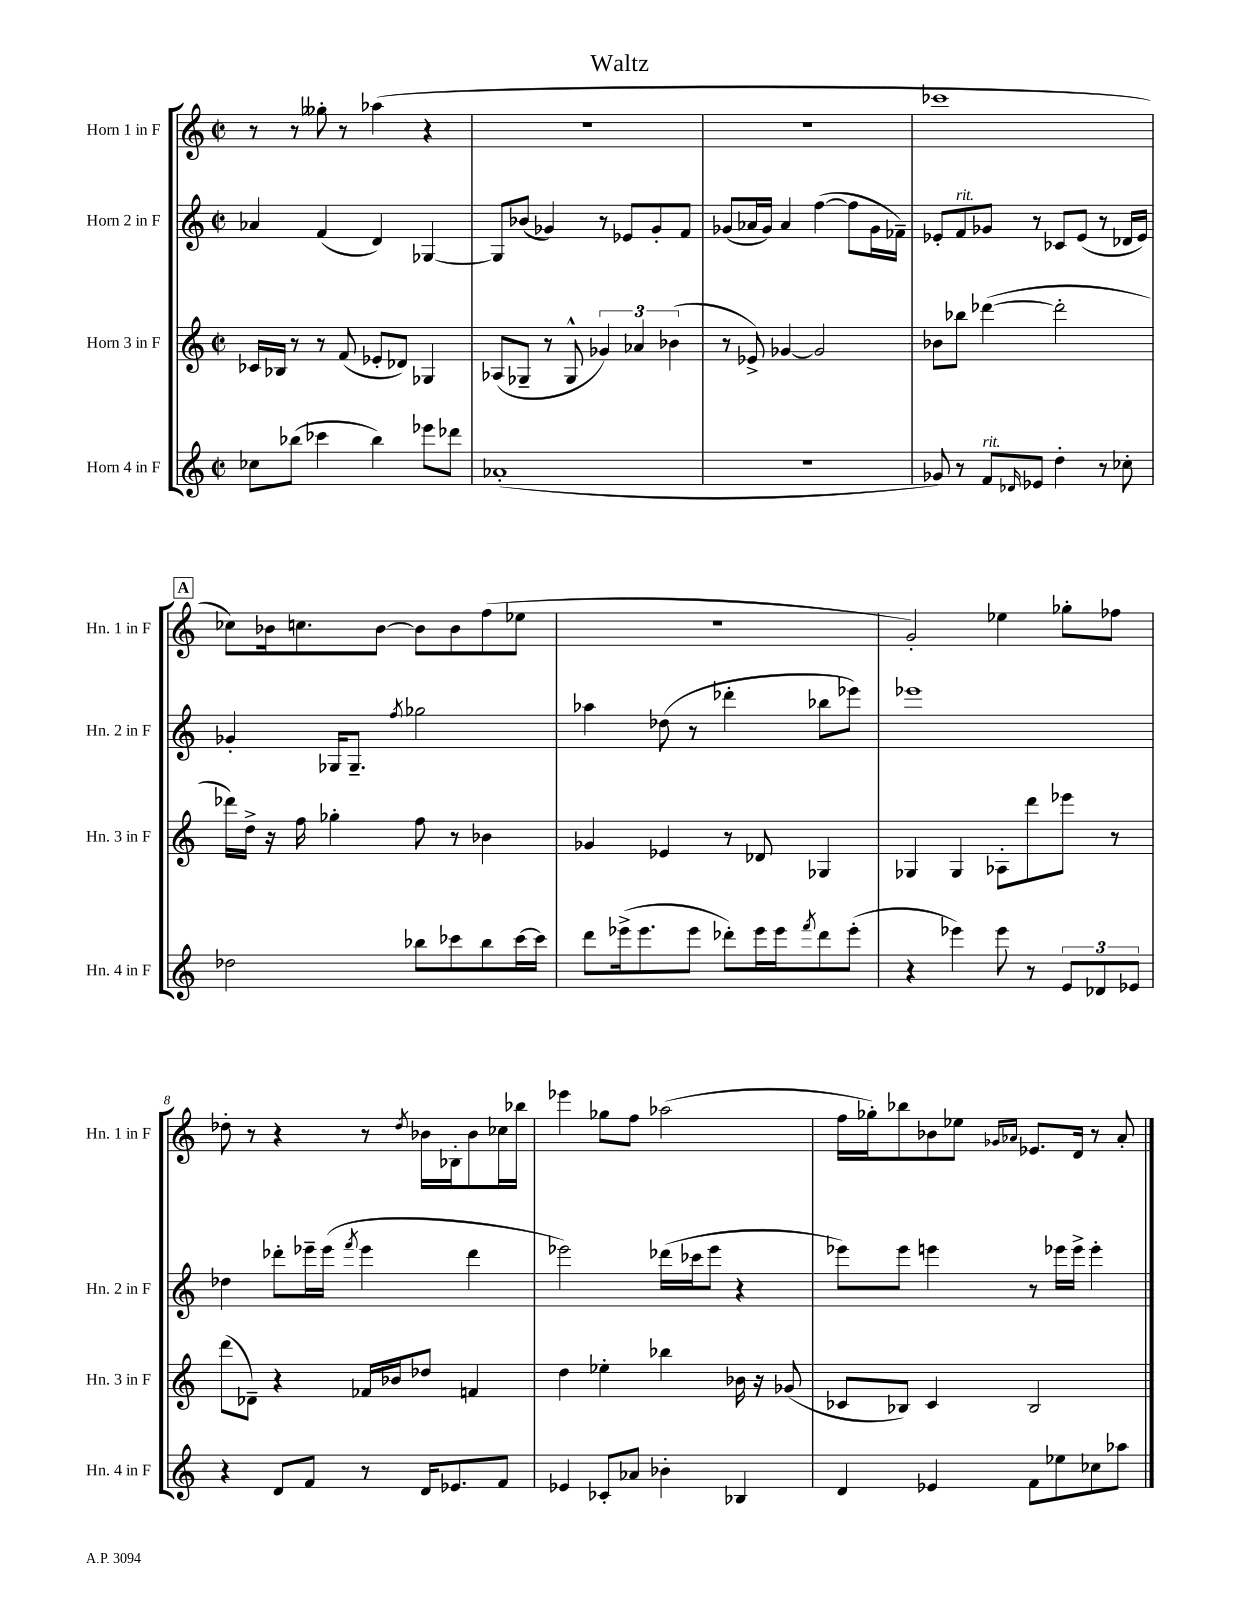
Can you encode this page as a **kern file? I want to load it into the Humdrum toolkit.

**kern	**kern	**kern	**kern
*staff4	*staff3	*staff2	*staff1
*clefG2	*clefG2	*clefG2	*clefG2
*k[]	*k[]	*k[]	*k[]
*M2/2	*M2/2	*M2/2	*M2/2
*met(c|)	*met(c|)	*met(c|)	*met(c|)
8cc-	16c-	4a-	8r
.	16B-	.	.
(8bb-	8r	.	8r
4ccc-	8r	(4f	8gg--'
.	(8f	.	8r
4bb-)	8e-'	4d)	(4aa-
.	8d-)	.	.
8eee-	4G-	[4G-	4r
8ddd-	.	.	.
=	=	=	=
(1a-'	(8A-	8G-]	1r
.	8G-~	(8b-	.
.	8r	4g-)	.
.	8G-^^	.	.
.	6g-)	8r	.
.	.	8e-	.
.	6a-	.	.
.	.	8g-'	.
.	(6b-	.	.
.	.	8f	.
=	=	=	=
1r	8r	(8g-	1r
.	8e-^)	16a-	.
.	.	16g-)	.
.	[4g-	4a-	.
.	2g-]	([4ff	.
.	.	8ff]	.
.	.	16g-	.
.	.	16f-~)	.
=	=	=	=
8g-)	8b-	8e-'	1ccc-
8r	8bb-	8f	.
8f	([4ddd-	8g-	.
16qqd-	.	.	.
8e-	.	8r	.
4dd'	2ddd-']	8c-	.
.	.	(8e-	.
8r	.	8r	.
8cc-'	.	16d-	.
.	.	16e-)	.
=	=	=	=
2dd-	16ddd-)	4g-'	8cc-)
.	16dd^	.	.
.	16r	.	16b-
.	16ff	.	8.cc
.	4gg-'	16G-	.
.	.	8.G-~	.
.	.	.	[8b-
.	.	8qff	.
8bb-	8ff	2gg-	8b-]
8ccc-	8r	.	8b-
8bb-	4b-	.	(8ff
[16ccc-	.	.	8ee-
16ccc-]	.	.	.
=	=	=	=
8ddd	4g-	4aa-	1r
(16eee-^	.	.	.
8.eee-	.	.	.
.	4e-	(8dd-	.
8eee-	.	8r	.
8ddd-')	8r	4ddd-'	.
16eee-	8d-	.	.
16eee-	.	.	.
8qfff	.	.	.
8ddd-	4G-	8bb-	.
(8eee-'	.	8eee-)	.
=	=	=	=
4r	4G-	1eee-	2g')
4eee-)	4G-	.	.
8eee-	8A-'	.	4ee-
8r	8ddd	.	.
12e	8eee-	.	8gg-'
12d-	.	.	.
.	8r	.	8ff-
12e-	.	.	.
=	=	=	=
4r	(8ddd	4dd-	8dd-'
.	8d-~)	.	8r
8d	4r	8ddd-'	4r
8f	.	16eee-~	.
.	.	(16eee-	.
.	.	8qfff	.
8r	16f-	4eee-	8r
.	16b-	.	.
.	.	.	8qdd-
16d	8dd-	.	16b-
8.e-	.	.	16B-'
.	4f	4ddd-	8b-
8f	.	.	16cc-
.	.	.	16bb-
=	=	=	=
4e-	4dd	2eee-)	4eee-
8c-'	4ee-'	.	8gg-
8a-	.	.	8ff
4b-'	4bb-	(16ddd-	(2aa-
.	.	16ccc-	.
.	.	8eee-	.
4B-	16b-	4r	.
.	16r	.	.
.	(8g-	.	.
=	=	=	=
4d	8c-	8eee-)	16ff
.	.	.	16gg-')
.	8B-)	8eee-	8bb-
4e-	4c-	4eee	8b-
.	.	.	8ee-
.	.	.	16qqg-
.	.	.	16qqa-
8f	2B-	8r	8.e-
8ee-	.	16eee-	.
.	.	16eee-^	16d
8cc-	.	4eee-'	8r
8aa-	.	.	8a-'
==	==	==	==
*-	*-	*-	*-
